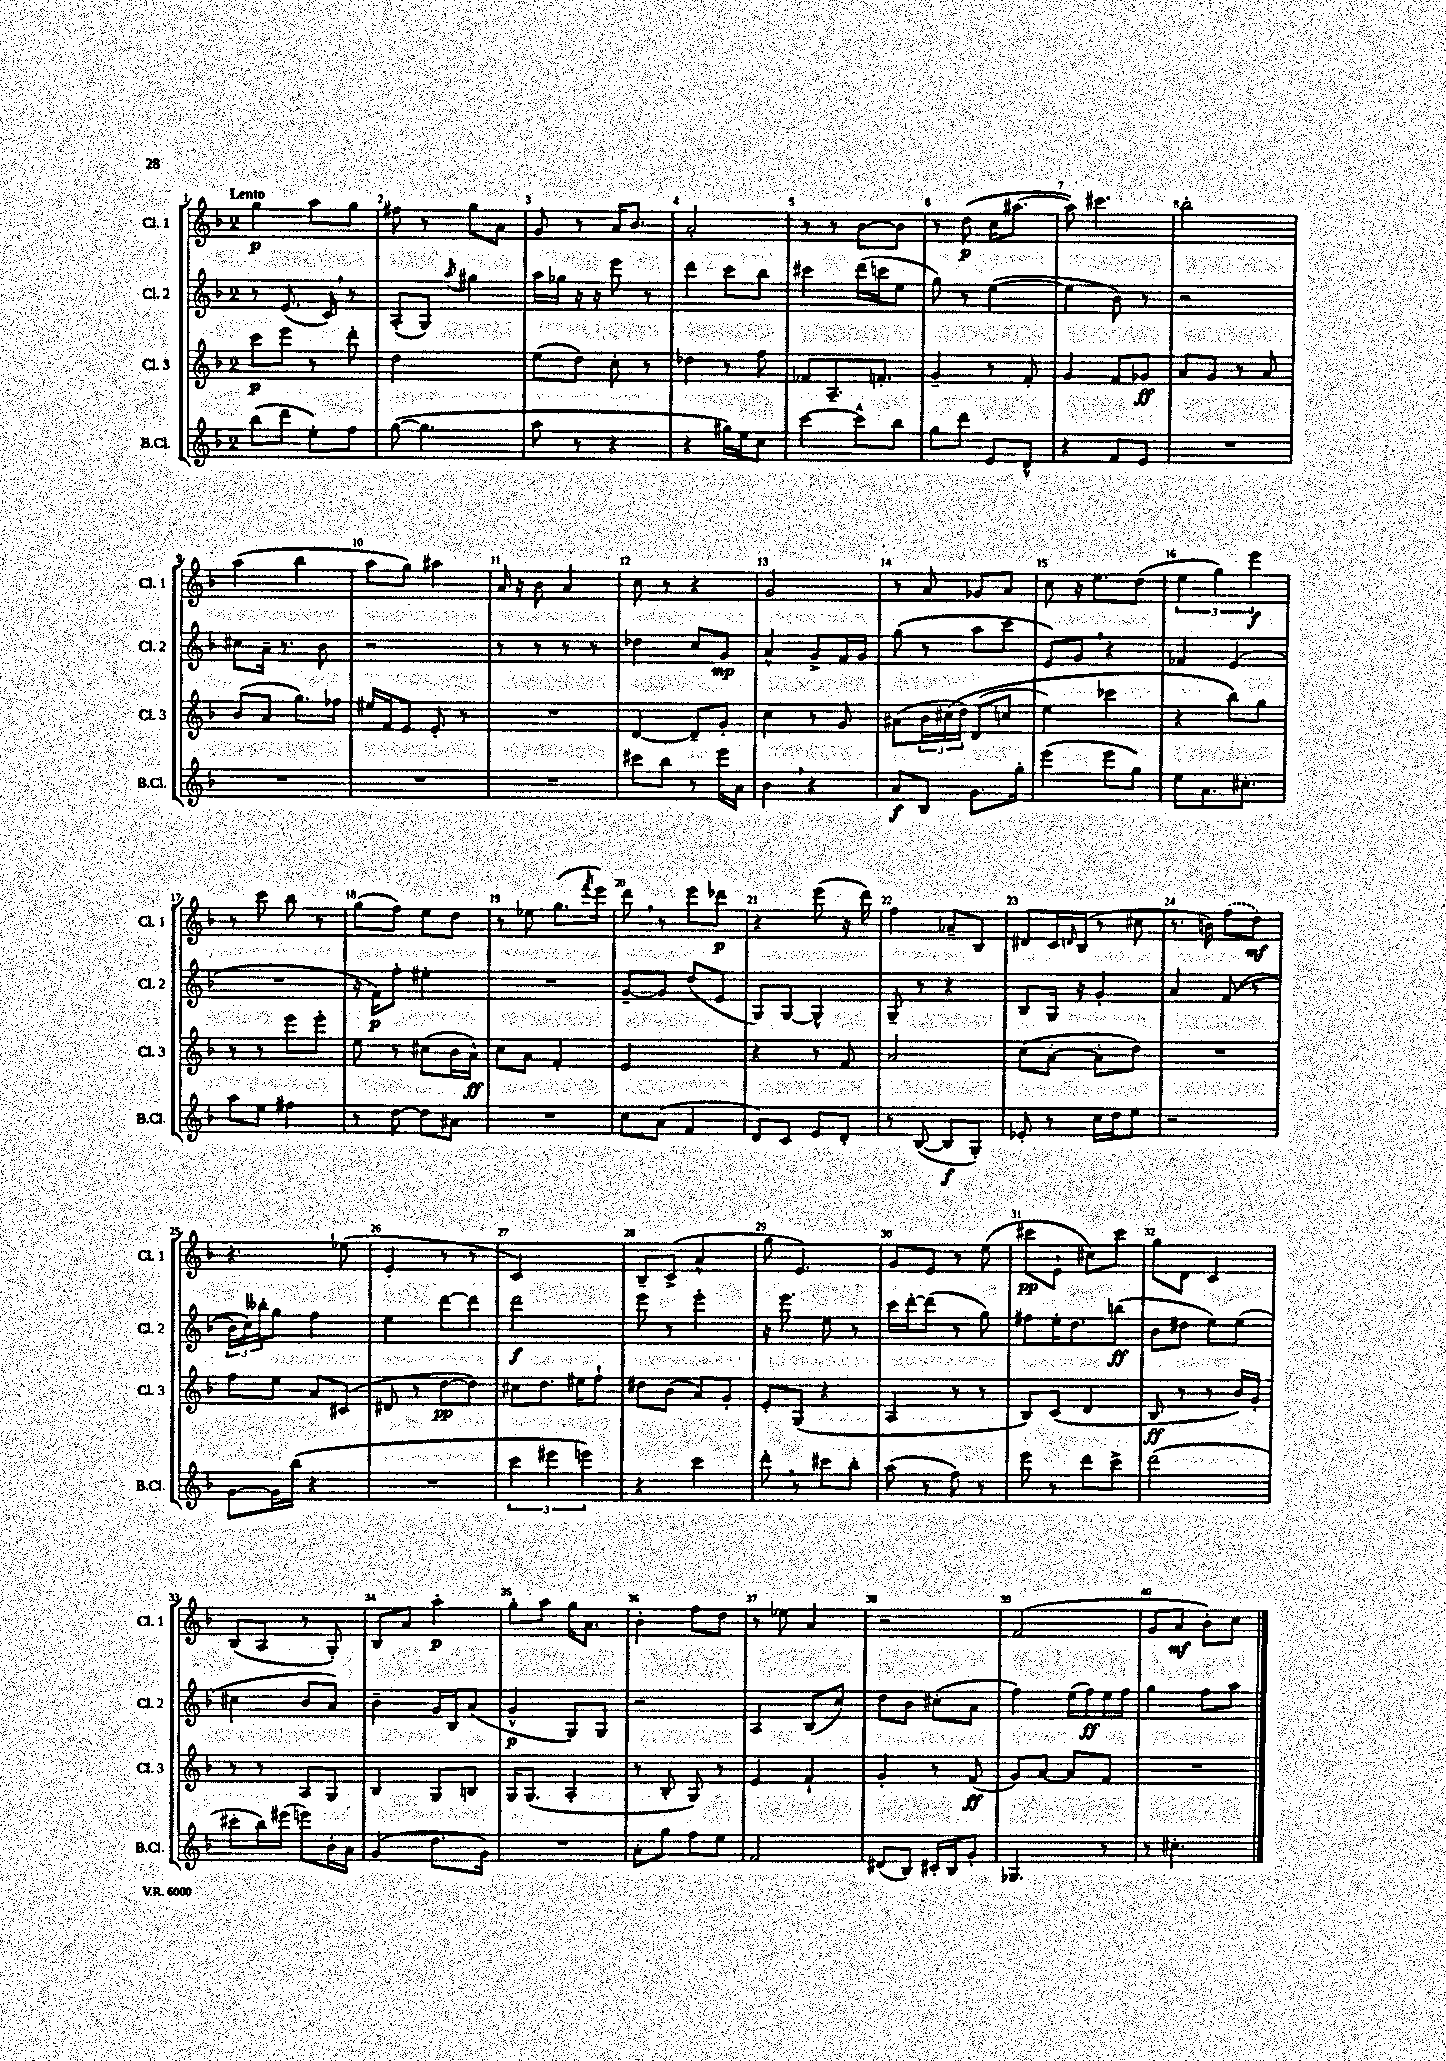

**kern	**dynam	**kern	**dynam	**kern	**dynam	**kern	**dynam
*part4	*part4	*part3	*part3	*part2	*part2	*part1	*part1
*staff4	*staff4	*staff3	*staff3	*staff2	*staff2	*staff1	*staff1
*I"B.Cl.	*	*I"Cl. 3	*	*I"Cl. 2	*	*I"Cl. 1	*
*I'B.Cl.	*	*I'Cl. 3	*	*I'Cl. 2	*	*I'Cl. 1	*
*clefG2	*	*clefG2	*	*clefG2	*	*clefG2	*
*k[b-]	*	*k[b-]	*	*k[b-]	*	*k[b-]	*
*M2/4	*	*M2/4	*	*M2/4	*	*M2/4	*
=1	=1	=1	=1	=1	=1	=1	=1
!	!	!	!	!	!	!LO:TX:a:B:t=Lento	!
(8bb-\L	.	8ccc\L	p	8r	.	4gg\	p
8ddd\J	.	8eee\J	.	(8.e/	.	.	.
8ee'\L)	.	8r	.	.	.	8aa\L	.
.	.	.	.	16c,/)	.	.	.
8ff\J	.	8ddd'\	.	8r	.	8gg\J	.
=2	=2	=2	=2	=2	=2	=2	=2
([8gg\	.	2dd\	.	(8A'/L	.	8ff#X\	.
4.gg\]	.	.	.	8G/J)	.	8r	.
.	.	.	.	8qaa/	.	.	.
.	.	.	.	4gg#X\	.	8gg\L	.
.	.	.	.	.	.	8a\J	.
=3	=3	=3	=3	=3	=3	=3	=3
8aa\	.	(8ee\L	.	16aa\LL	.	8g/	.
.	.	.	.	16gg-X\JJ	.	.	.
8r	.	8dd\J)	.	16r	.	8r	.
.	.	.	.	16r	.	.	.
4r	.	8cc'\	.	8eee\	.	16a/KL	.
.	.	.	.	.	.	8.b-/J	.
.	.	8r	.	8r	.	.	.
=4	=4	=4	=4	=4	=4	=4	=4
4r	.	4dd-X\	.	4ddd\	.	2a'/	.
16gg#X\LL)	.	8r	.	8ccc\L	.	.	.
16ee\J	.	.	.	.	.	.	.
8cc\J	.	8ff\	.	8bb-\J	.	.	.
=5	=5	=5	=5	=5	=5	=5	=5
[4ccc\	.	8f-X/L	.	4ccc#X\	.	8r	.
.	.	8.A~/	.	.	.	8r	.
8ccc^^\L]	.	.	.	(16ddd\LL	.	[8b-\L	.
.	.	8.fn'/J	.	16cccn\J	.	.	.
8bb-\J	.	.	.	8ee\J	.	8b-\J]	.
=6	=6	=6	=6	=6	=6	=6	=6
8gg\L	.	4g~/	.	8gg\)	.	8r	.
8ddd\J	.	.	.	8r	.	(8dd\	p
8e/L	.	8r	.	([4ee\	.	16cc\KL	.
.	.	.	.	.	.	[8.aa#X\J	.
8d^^/J	.	8f'/	.	.	.	.	.
=7	=7	=7	=7	=7	=7	=7	=7
4r	.	4g/	.	4ee\]	.	8aa#\])	.
.	.	.	.	.	.	4.ccc#X\	.
8f/L	.	8f/L	.	8b-\)	.	.	.
8e/J	.	8g-X/J	ff	8r	.	.	.
=8	=8	=8	=8	=8	=8	=8	=8
2r	.	8a/L	.	2r	.	2bb-'\	.
.	.	8g/J	.	.	.	.	.
.	.	8r	.	.	.	.	.
.	.	8a/	.	.	.	.	.
!!LO:LB:g=z
=9	=9	=9	=9	=9	=9	=9	=9
2r	.	(8b-/L	.	8cc#X\L	.	(4aa\	.
.	.	8a/J	.	16a~\Jk	.	.	.
.	.	.	.	8.r	.	.	.
.	.	8.gg\L)	.	.	.	4bb-\	.
.	.	.	.	8b-\	.	.	.
.	.	16ff-X\Jk	.	.	.	.	.
=10	=10	=10	=10	=10	=10	=10	=10
2r	.	16ee#X/LL	.	2r	.	8aa\L	.
.	.	16f/J	.	.	.	.	.
.	.	8e/J	.	.	.	8gg\J)	.
.	.	8e'/	.	.	.	4aa#X\	.
.	.	8r	.	.	.	.	.
=11	=11	=11	=11	=11	=11	=11	=11
2r	.	2r	.	8r	.	16a/	.
.	.	.	.	.	.	16r	.
.	.	.	.	8r	.	8b-\	.
.	.	.	.	8r	.	4a/	.
.	.	.	.	8r	.	.	.
=12	=12	=12	=12	=12	=12	=12	=12
8ccc#X\L	.	[4d/	.	4dd-X\	.	8cc\	.
8bb-\J	.	.	.	.	.	8r	.
8r	.	8d~/L]	.	8cc/L	.	4r	.
16eee\LL	.	8g'/J	.	8g/J	mp	.	.
16a\JJ	.	.	.	.	.	.	.
=13	=13	=13	=13	=13	=13	=13	=13
4b-,\	.	4cc\	.	4a^^/	.	2g/	.
4r	.	8r	.	8g^/L	.	.	.
.	.	8g/	.	16f/L	.	.	.
.	.	.	.	16g/JJ	.	.	.
=14	=14	=14	=14	=14	=14	=14	=14
8a/L	f	(8a#X\L	.	(8gg\	.	8r	.
8B-/J	.	24b-\L	.	8r	.	8a/	.
.	.	(24cc#X\	.	.	.	.	.
.	.	24dd\JJ)	.	.	.	.	.
8.g\L	.	(8d/L	.	8aa\L	.	8g-X/L	.
.	.	8ccn/J	.	8ccc\J	.	8a/J	.
16gg'\Jk	.	.	.	.	.	.	.
=15	=15	=15	=15	=15	=15	=15	=15
(4eee\	.	4ee\)	.	8e/L)	.	8cc\	.
.	.	.	.	8g,/J	.	16r	.
.	.	.	.	.	.	8.ee\L	.
8eee\L	.	4ccc-X\	.	4r	.	.	.
8gg\J)	.	.	.	.	.	(8dd\J	.
=16	=16	=16	=16	=16	=16	=16	=16
8ee\L	.	4r	.	4f-X/	.	6ee\	.
8.a\	.	.	.	.	.	.	.
.	.	.	.	.	.	6gg\)	.
.	.	8bb-\L)	.	(4e/	.	.	.
8.cc#X'\J	.	.	.	.	.	.	.
.	.	.	.	.	.	6eee\	f
.	.	8gg\J	.	.	.	.	.
!!LO:LB:g=z
=17	=17	=17	=17	=17	=17	=17	=17
8aa\L	.	8r	.	2r	.	8r	.
8ee\J	.	8r	.	.	.	8ccc\	.
4ff#X\	.	8eee\L	.	.	.	8bb-\	.
.	.	8eee'\J	.	.	.	8r	.
=18	=18	=18	=18	=18	=18	=18	=18
8r	.	8ee\	.	16r	.	(8gg\L	.
.	.	.	.	16f\KL)	p	.	.
[8dd\	.	8r	.	8ff'\J	.	8ff\J)	.
8dd\L]	.	(8cc#X\L	.	4ee#X'\	.	8ee\L	.
8a#X\J	.	16b-\L	.	.	.	8dd\J	.
.	.	16a^^\JJ)	ff	.	.	.	.
=19	=19	=19	=19	=19	=19	=19	=19
2r	.	8cc\L	.	2r	.	8r	.
.	.	8a\J	.	.	.	8ee-X\	.
.	.	4f'/	.	.	.	(8.gg\L	.
.	.	.	.	.	.	8qfff/	.
.	.	.	.	.	.	16eee\Jk)	.
=20	=20	=20	=20	=20	=20	=20	=20
8cc\L	.	2e/	.	[8g~/L	.	8ddd,\	.
(8a\J	.	.	.	8g/J]	.	8r	.
4f/	.	.	.	(8dd/L	.	8eee\L	.
.	.	.	.	8e/J	.	8ddd-X\J	p
=21	=21	=21	=21	=21	=21	=21	=21
8d/L)	.	4r	.	8G/L)	.	4r	.
8c/J	.	.	.	[8G/J	.	.	.
8e/L	.	8r	.	4G^^/]	.	(8eee\	.
8d'/J	.	8f/	.	.	.	16r	.
.	.	.	.	.	.	16ddd\)	.
=22	=22	=22	=22	=22	=22	=22	=22
8r	.	2a/	.	8G~/	.	4ff\	.
([8B-/	.	.	.	8r	.	.	.
8B-/L]	f	.	.	4r	.	8a-X~/L	.
8G'/J)	.	.	.	.	.	8B-/J	.
=23	=23	=23	=23	=23	=23	=23	=23
8e-X'/	.	(8cc\L	.	8B-/L	.	8d#X/L	.
8r	.	[8a'\J	.	16G/Jk	.	16c/L	.
.	.	.	.	.	.	16qqdn/	.
.	.	.	.	16r	.	(16B-/JJ	.
16cc\LL	.	8a'\L]	.	4g'/	.	8r	.
16dd\J	.	.	.	.	.	.	.
8ee\J	.	8dd\J)	.	.	.	8cc#X\	.
=24	=24	=24	=24	=24	=24	=24	=24
2r	.	2r	.	4a/	.	8.r	.
.	.	.	.	.	.	16bn\)	.
.	.	.	.	((8f/	.	(8ff\L	.
.	.	.	.	8r	.	8dd\J)	mf
!!LO:LB:g=z
=25	=25	=25	=25	=25	=25	=25	=25
[8g\L	.	8ff\L	.	24b-\LL)	.	4.r	.
.	.	.	.	24cc\)	.	.	.
.	.	.	.	24bb--X'\J	.	.	.
16g\L]	.	8ee\J	.	8gg\J	.	.	.
(16bb-\JJ	.	.	.	.	.	.	.
4r	.	8a/L	.	4ff\	.	.	.
.	.	(8c#X/J	.	.	.	(8ee-X\	.
=26	=26	=26	=26	=26	=26	=26	=26
2r	.	8d#X/	.	4ee\	.	4e'/	.
.	.	8r	.	.	.	.	.
.	.	[8dd\L	pp	[8ddd\L	.	8r	.
.	.	8dd\J])	.	8ddd\J]	.	8r	.
=27	=27	=27	=27	=27	=27	=27	=27
6ccc\	.	8cc#X\L	.	2ddd\	f	2c/)	.
.	.	8.dd\J	.	.	.	.	.
6eee#X\	.	.	.	.	.	.	.
.	.	16ee#X\KL	.	.	.	.	.
6eeen\)	.	.	.	.	.	.	.
.	.	8ff`\J	.	.	.	.	.
=28	=28	=28	=28	=28	=28	=28	=28
4r	.	8dd#X\L	.	8eee\	.	8B-~/L	.
.	.	(8b-\J	.	8r	.	(8c^/J	.
4ccc\	.	8a/L)	.	4eee'\	.	4a^^/	.
.	.	8g'/J	.	.	.	.	.
=29	=29	=29	=29	=29	=29	=29	=29
8ddd',\	.	8e'/L	.	16r	.	8gg\	.
.	.	.	.	8.eee\	.	.	.
8r	.	(8G/J	.	.	.	4.e/)	.
8ccc#X\L	.	4r	.	8ee\	.	.	.
8bb-'\J	.	.	.	8r	.	.	.
=30	=30	=30	=30	=30	=30	=30	=30
(8aa\	.	4A/	.	16ccc\LL	.	8g/L	.
.	.	.	.	[16ddd'\J	.	.	.
8r	.	.	.	(8ddd\J]	.	8e/J	.
8ff\)	.	8r	.	8r	.	8r	.
8r	.	8r	.	8gg\)	.	(8ee\	.
=31	=31	=31	=31	=31	=31	=31	=31
8eee\	.	8B-/L)	.	8ff#X\L	.	8ccc#X\L	pp
8r	.	(8c/J	.	16ee'\K	.	8e`\J	.
.	.	.	.	8.dd\	.	.	.
8ddd\L	.	4d/	.	.	.	8cc#X\L)	.
8ccc^\J	.	.	.	(8bbn\J	ff	8ccc#\J	.
=32	=32	=32	=32	=32	=32	=32	=32
(2ddd\	.	8B-/	ff	8b-\L	.	8gg\L	.
.	.	8r	.	8dd#X\J	.	8d\J	.
.	.	8r	.	8ee\L)	.	4c/	.
.	.	16b-/LL)	.	(8ee\J	.	.	.
.	.	16g'/JJ	.	.	.	.	.
!!LO:LB:g=z
=33	=33	=33	=33	=33	=33	=33	=33
8ccc#X'\L	.	8r	.	4cc#X\	.	(8B-/L	.
16bb-\L)	.	8r	.	.	.	8A/J	.
(16eee#X\JJ	.	.	.	.	.	.	.
8eeen\L)	.	8A/L	.	8b-/L	.	8r	.
16b-'\L	.	8G/J	.	8a/J)	.	8G'/)	.
16a\JJ	.	.	.	.	.	.	.
=34	=34	=34	=34	=34	=34	=34	=34
(4g/	.	4B-/	.	4b-~\	.	8B-/L	.
.	.	.	.	.	.	8a/J	.
8.dd\L	.	8G/L	.	16g/LL	.	4aa'\	p
.	.	.	.	16B-/J	.	.	.
.	.	8Bn/J	.	(8a/J	.	.	.
16g\Jk)	.	.	.	.	.	.	.
=35	=35	=35	=35	=35	=35	=35	=35
2r	.	16G/KL	.	4g^^/	p	8gg'\L	.
.	.	(8.G/J	.	.	.	.	.
.	.	.	.	.	.	8aa\J	.
.	.	4A'/	.	8G/L)	.	16gg\KL	.
.	.	.	.	.	.	8.a\J	.
.	.	.	.	8G/J	.	.	.
=36	=36	=36	=36	=36	=36	=36	=36
8a'\L	.	8r	.	2r	.	4b-'\	.
8gg\J	.	8B-'/	.	.	.	.	.
8ff\L	.	8G/)	.	.	.	8ff\L	.
8ee\J	.	8r	.	.	.	8dd\J	.
=37	=37	=37	=37	=37	=37	=37	=37
2f/	.	4e/	.	4A/	.	8r	.
.	.	.	.	.	.	8ee-X\	.
.	.	4f`/	.	(8B-/L	.	4a/	.
.	.	.	.	8cc/J)	.	.	.
=38	=38	=38	=38	=38	=38	=38	=38
(8d#X/L	.	4g'/	.	8dd\L	.	2r	.
8B-/J)	.	.	.	8b-\J	.	.	.
16c#X'/LL	.	8r	.	(8cc#X'\L	.	.	.
16B-/J	.	.	.	.	.	.	.
8g'/J	.	(8f/	ff	8a\J	.	.	.
=39	=39	=39	=39	=39	=39	=39	=39
4.G-X/	.	8g/L)	.	4ff\)	.	(2f/	.
.	.	[8a/J	.	.	.	.	.
.	.	8a/L]	.	(16ee\LL	.	.	.
.	.	.	.	16ff\)	ff	.	.
8r	.	8f/J	.	16ee\	.	.	.
.	.	.	.	16ff\JJ	.	.	.
=40	=40	=40	=40	=40	=40	=40	=40
8r	.	2r	.	4gg\	.	8g/L	.
4.cc#X'\	.	.	.	.	.	8a/J	mf
.	.	.	.	8ff\L	.	8b-'\L)	.
.	.	.	.	8aa\J	.	8cc\J	.
==	==	==	==	==	==	==	==
*-	*-	*-	*-	*-	*-	*-	*-
